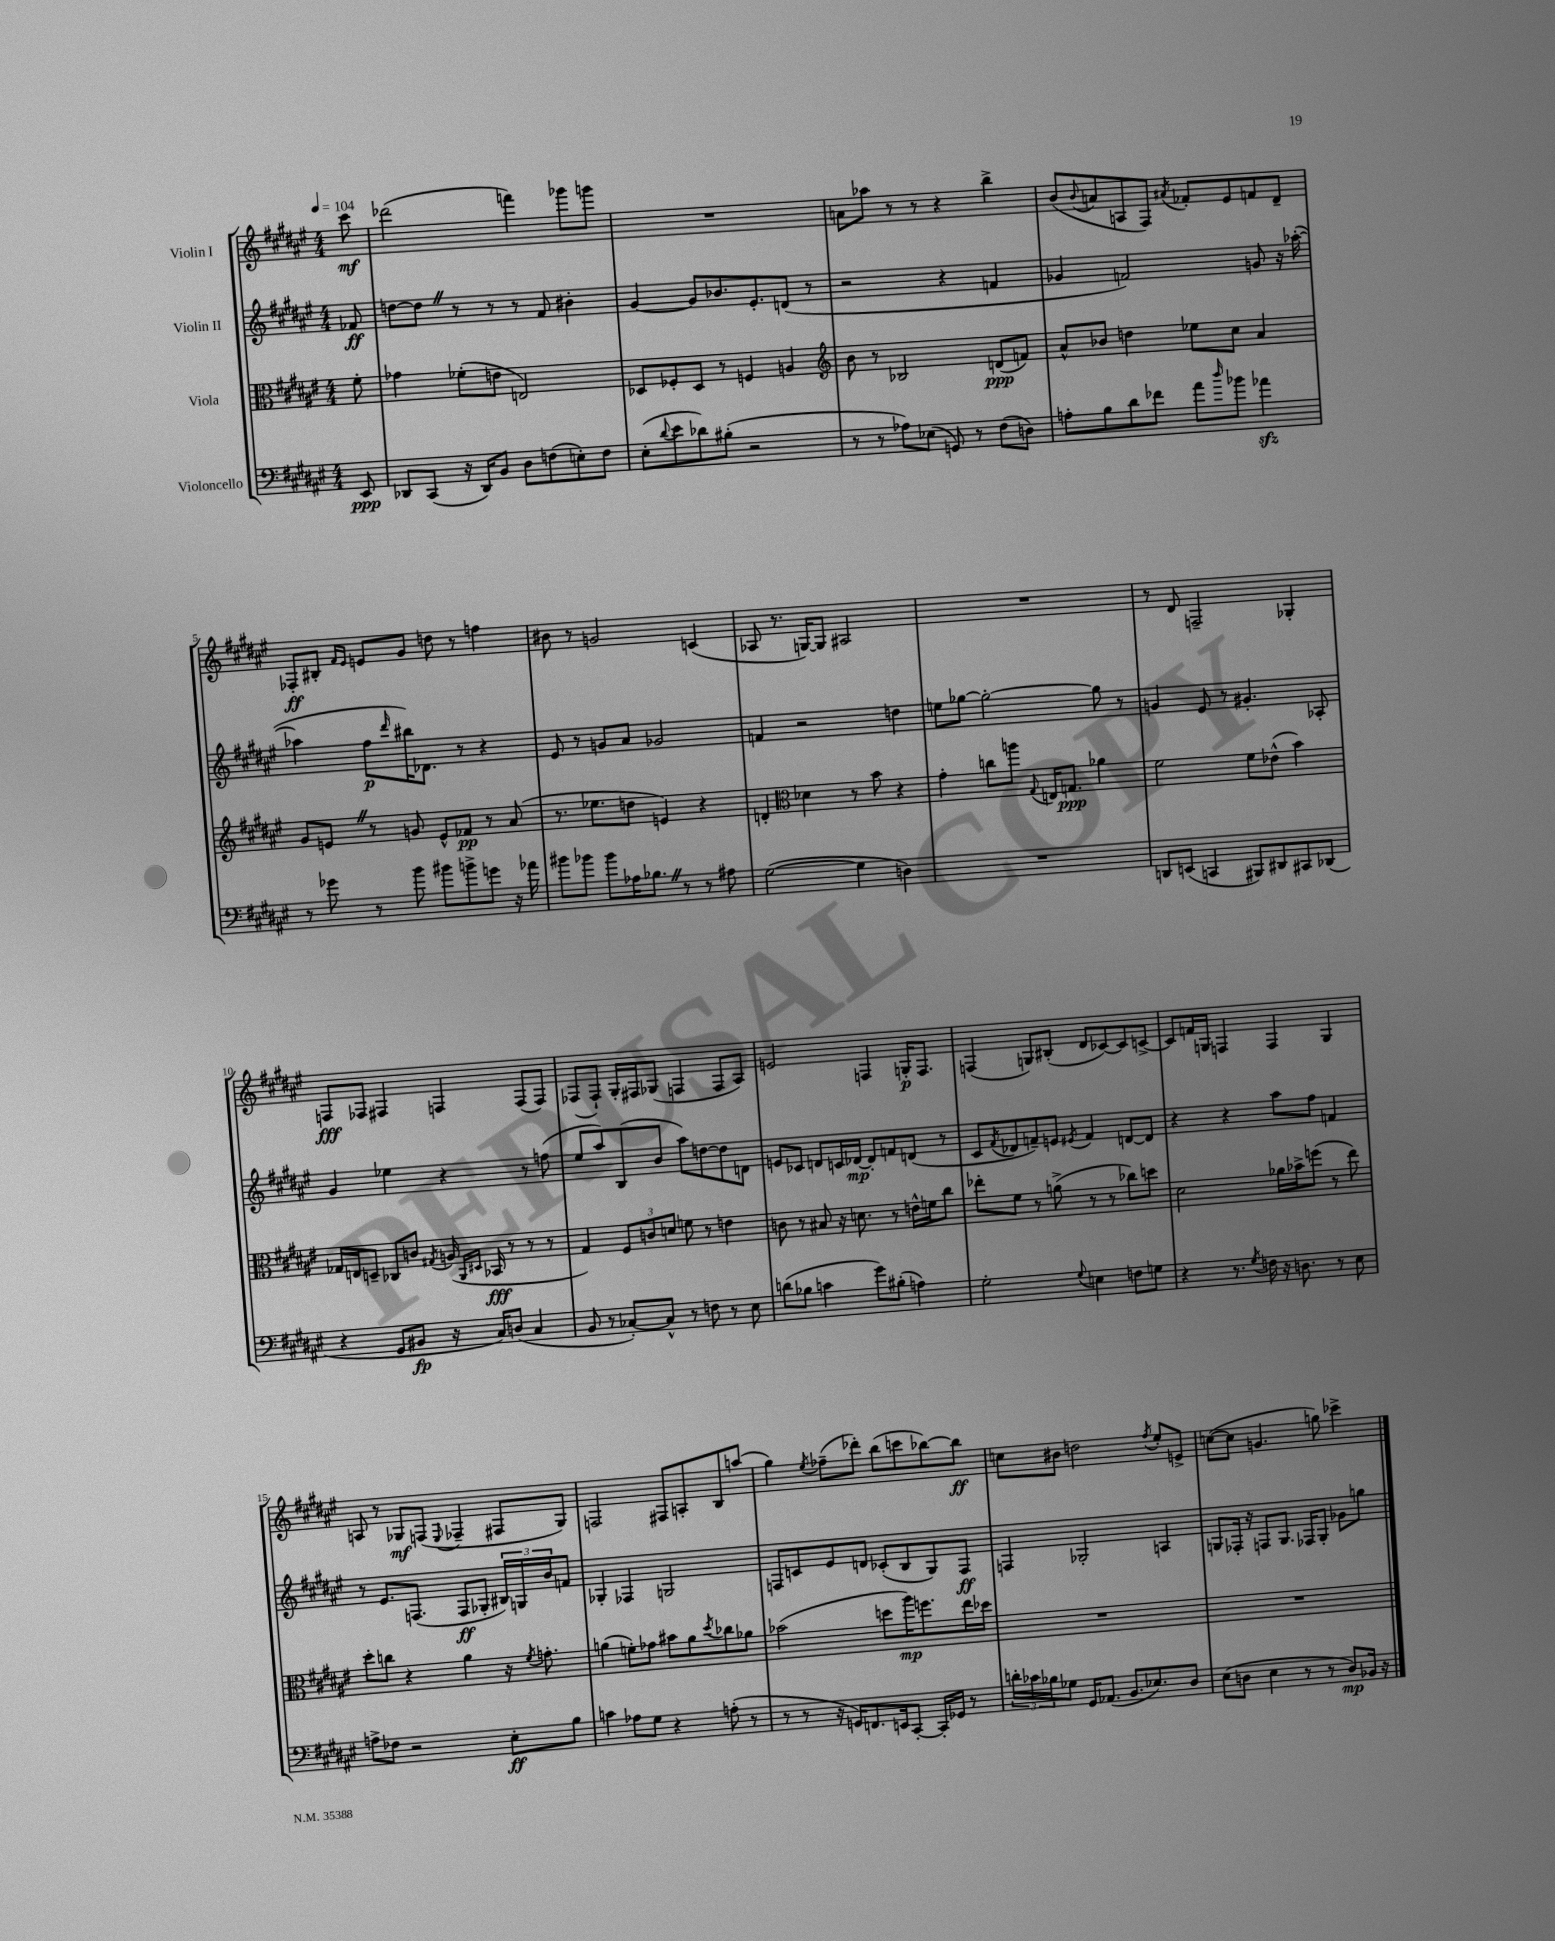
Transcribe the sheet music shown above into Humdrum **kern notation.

**kern	**kern	**kern	**kern
*staff4	*staff3	*staff2	*staff1
*clefF4	*clefC3	*clefG2	*clefG2
*k[f#c#g#d#a#e#]	*k[f#c#g#d#a#e#]	*k[f#c#g#d#a#e#]	*k[f#c#g#d#a#e#]
*M4/4	*M4/4	*M4/4	*M4/4
*MM104	*MM104	*MM104	*MM104
8EE#/	8f#'\	8f-/	8ccc#\
=	=	=	=
8DD-/L	4g-\	[8dd\L	(2ddd-\
(8CC#/J	.	8dd\]J	.
16r	(8f-'\L	8r	.
16DD-/LK)	.	.	.
8BB/J	8e\J	8r	.
8D#\L	2E/)	8r	4fff\)
(8F\	.	8f#/	.
8E'\)	.	4b#'\	8ggg-\L
8F\J	.	.	8ggg\J
=	=	=	=
(8E#'\L	8D-/L	[4g#/	1r
8qqd#/	.	.	.
8e#\	8F-'/	.	.
8d-\)	8D-/J	8g#/]L	.
(8B#'\J	8r	8.b-/	.
2r	4F/	.	.
.	.	8.e#'/	.
.	4A/	(8d/J	.
.	.	8r	.
=	=	=	=
*	*clefG2	*	*
8r	8b\	2r	8a\L
8r	8r	.	8aa-\J
8A-\L)	2B-/	.	8r
(8E-\J	.	.	8r
8GG/)	.	4r	4r
8r	.	.	.
(8F#\L	(8d/L	4f/	4bb^\
8D\J)	8f/J)	.	.
=	=	=	=
8A'\L	8a#^^/L	4g-/	(8b/L
.	.	.	8qqb/
8B\	8b-/J	.	8a/
8d#\	4dd\	2f/)	8A/
8f-\J	.	.	8F#/J)
.	.	.	8qa#/
8a#\L	8ee-\L	.	8f-'/L
16qqdd#/	.	.	.
8b-\J	8cc#\J	.	8e#/
4a-\	4a#/	8g/	8f/
.	.	16r	8d#~/J
.	.	([16aa-'\	.
=	=	=	=
8r	8g#/L	4aa-\]	8F-'/L
8g-\	8e/J	.	8B#'/J
.	.	.	16qqf#/LL
.	.	.	16qqe#/JJ
8r	8r	8ff#\L	8e/L
.	.	16qqddd#/	.
8b\	8g/	16bb#\K)	8g#/J
.	.	8.d-\J	.
8b#\L	8e^^/L	.	8dd\
8b^\	8f-/J	8r	8r
8g\J	8r	4r	4ff\
16r	(8a#/	.	.
16a-\	.	.	.
=	=	=	=
8b#\L	8.r	8e#/	8b#\
8b-\J	.	8r	8r
.	8.ee-\L	.	.
8b-\L	.	8g/L	2g/
16A-\K	8dd\J	8a#/J	.
8.B-\J	.	.	.
.	4e/)	2g-/	.
8r	.	.	.
8r	4r	.	(4c/
8A#\	.	.	.
=	=	=	=
([2G#\	4d'/	4f/	8A-/
.	.	.	8.r
*	*clefC3	*	*
.	4d-\	2r	.
.	.	.	[16G/LK)
.	.	.	8G/]J
4G#\]	8r	.	2A#/
.	8b\	.	.
4D\)	4r	4dd\	.
=	=	=	=
1r	4g#'\	8ee\L	1r
.	.	[8gg-\J	.
.	8cc\L	2gg-'\_	.
.	8aa\J	.	.
.	8qqG#/	.	.
.	16E/LK	.	.
.	8.G/J	.	.
.	4a-\	8gg-\]	.
.	.	8r	.
=	=	=	=
8DD/L	2f#\	4g/	8r
(8EE/J	.	.	8d#/
4CC/	.	8e#/	2F~/
.	.	8r	.
8BBB#/L)	8f#\L	4.g#'/	.
8DD#/	(8e-^^\J	.	.
8CC#/	4b\)	.	4G-'/
(8DD-/J	.	8A-'/	.
=	=	=	=
4r	16G-/LL	4g#/	8F/L
.	16E/J	.	.
.	8D~/J	.	8F-/J
8GG#/L	8C-/L	4ee-\	4F#/
8BB#/J	8c/J	.	.
.	8qG#/	.	.
16r	(16A/	4r	4F/
.	16qqAA#/LL	.	.
.	16qqD#/JJ	.	.
16C#/LK)	16BB-/	.	.
(8D/J	8r	.	.
4C#/	8r	8r	(8F/L
.	8r	(8ff\	8F/J)
=	=	=	=
8BB/	4G#/)	8ee#/L	(8F-/L
8r	.	8aa#/)	8F-`/J)
[8C-'/L)	12F#/L	(8B/	16G#'/LL
.	.	.	16F#/J
.	12c/	.	.
8C-^^/]J	.	8b/J	(8G-/J
.	12d/J	.	.
8r	8f\	8aa#\L)	4F/
8F\	8r	[8dd\	.
8r	4e\	8dd\]	8F/L
8E#\	.	8d\J	8A#/J)
=	=	=	=
(8d\L	8c\	8e/L	2e/
8B-\J	8r	8c-/J	.
4c\	8B#/	8d/L	.
.	16r	16c/L	.
.	8.d\	[16d-/JJ	.
8g#\L)	.	8d-'/]L	4F/
(8B#'\J	8r	8f/	.
4A\)	16e^^\LL	(8d/J	16G'/LK
.	16f\J	.	8.F/J
.	8cc#\J	8r	.
=	=	=	=
2G#'\	8ee-'\L	8c#/L	(4F/
.	.	8qf#/	.
.	8f#\J	8d-/	.
.	8r	8f~/)	8G/L)
.	(8a^\	8e/J	(8B#'/J
8qqG#/	.	8qe#/	.
4E\	8r	4f/	8d#/L
.	8r	.	[8c-/)
8F\L	8cc-\L)	[8d/L	8c-/]
8G\J	8dd\J	8d/]J	[8c^/J
=	=	=	=
4r	2d#\	4r	8c/]L
.	.	.	16f/L
.	.	.	16G/JJ
8.r	.	4r	4F/
8qG#/	.	.	.
16F\	.	.	.
16r	16a-\LL	8aa#\L	4F/
8.D\	16b-^\J	.	.
.	(8ff\J	8ff#\J	.
8r	8r	4f/	4G/
8E#\	8ee#\)	.	.
=	=	=	=
8A^\L	8dd#'\L	8r	8A/
8F-\J	8cc\J	8.e#/L	8r
2r	4r	.	8G-/L
.	.	(8.F/J	.
.	.	.	(8F/J
.	.	.	8qqE#/
.	4a#\	8F/L	4F-~/
.	.	8G-'/J	.
8E#'\L	16r	24B#/LL)	8F#/L
.	.	24G/	.
.	8qf#/	.	.
.	8.g'\	.	.
.	.	24b/J	.
8B\J	.	8f/J	8G-/J)
=	=	=	=
4c\	(4a\	4G-'/	2F/
8A-\L	8f'\L)	4F-/	.
8G#\J	8g-\J	.	.
4r	8b#\L	2G/	8F#/L
.	8a\	.	8A'/
.	8qdd#/	.	.
(8A'\	8cc-\	.	8B/
8r	8a-\J	.	(8aa/J
=	=	=	=
8r	(2b-\	8F/L	4gg#\)
8r	.	8c/	.
.	.	.	8qee#/
16r	.	8e#/	(8ff-~\L
16GG/LK)	.	.	.
8.FF/	.	8d/J	8ddd-'\J)
.	8dd\L	(8c-'/L	(8bb\L
16EE/k	.	.	.
[8CC#'/J	16aa#\K)	8B/	8ccc\
.	8.ff\	.	.
16CC#'/]LL	.	8G#/)	[8bb-\)
16GG-/JJ	.	.	.
8r	16ee#\L	8F/J	8bb-\]J
.	16dd-\JJ	.	.
=	=	=	=
24d'\LL	1r	4F/	8cc\L
24c-\	.	.	.
24B-\J	.	.	.
8G-\J	.	.	8b#\J
16GG#/LK	.	2G-'/	2dd\
(8.AA-/J	.	.	.
8.BB/L	.	.	.
8.E-/)	.	.	.
.	.	.	8qff#/
.	.	4A/	8ee#'/L
8D#/J	.	.	8e^/J
=	=	=	=
(8E#\L	1r	8G/L	([8cc\L
8D\J	.	16F-'/Jk	8cc\]J
.	.	16r	.
4E#\	.	8F/L	4.g/
.	.	8.G/J	.
8r	.	.	.
.	.	16F-/LK	.
8r	.	8G'/J	8gg\)
8D/L)	.	8g-\L	4ccc-^\
16BB-/Jk	.	8gg\J	.
16r	.	.	.
==	==	==	==
*-	*-	*-	*-
